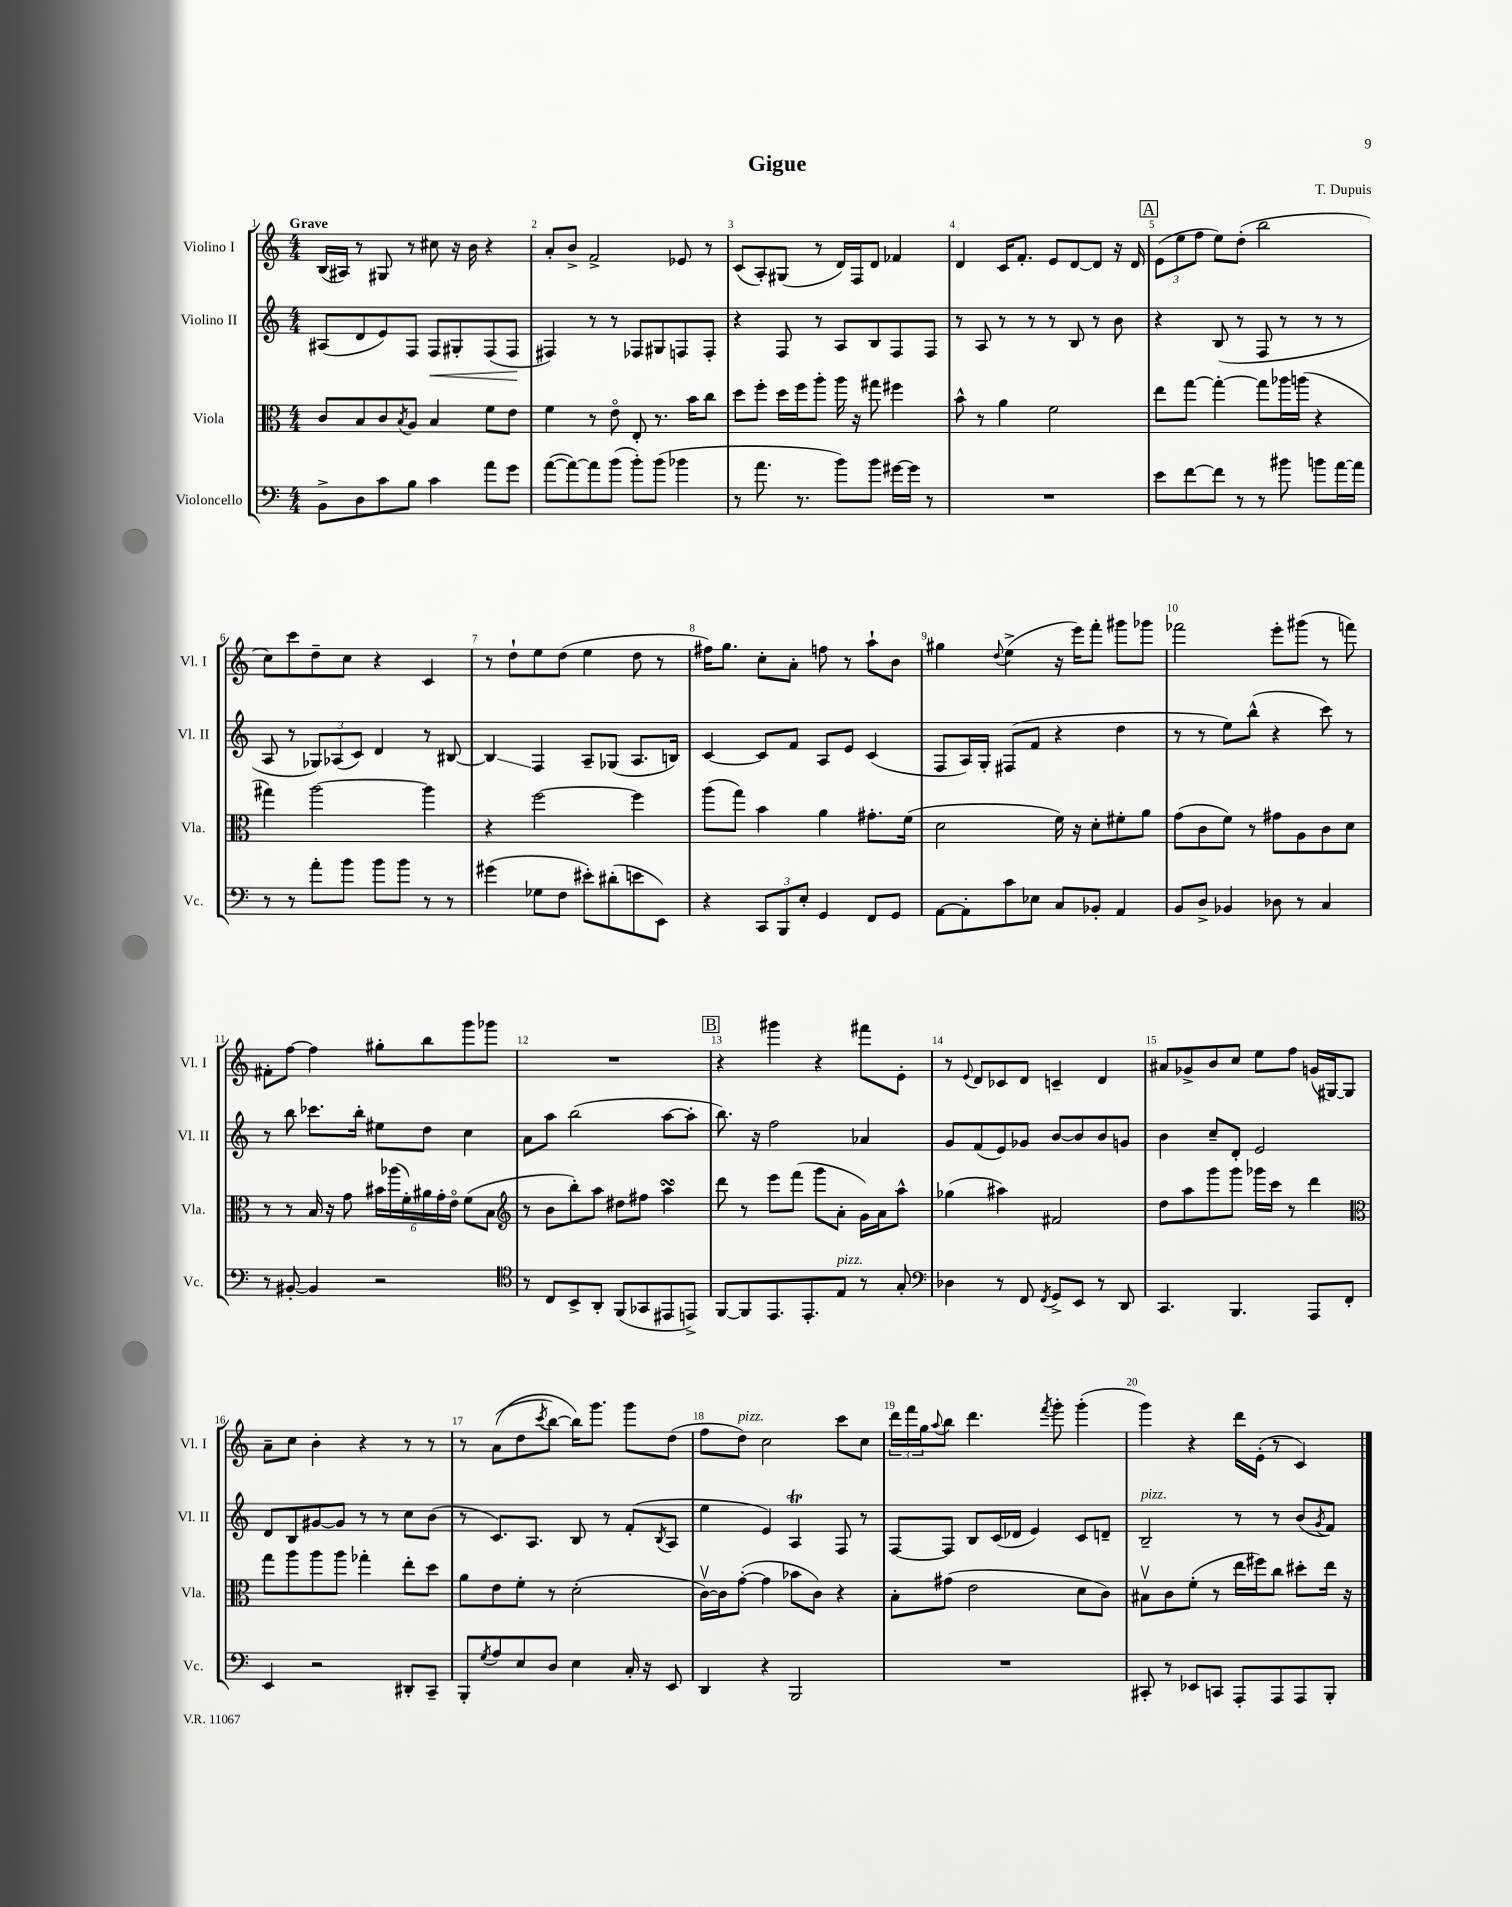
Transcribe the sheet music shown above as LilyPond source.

\header { title = "Gigue" composer = "T. Dupuis" }
<<
\new StaffGroup <<
\new Staff = "s0" \with { instrumentName = "Violino I" shortInstrumentName = "Vl. I" } {
    \clef treble \key c \major \numericTimeSignature \time 4/4 \tempo "Grave"
    b16( ais16) r8 gis8 r8 cis''8 r16 b'16 r4 |
    a'8-. b'8-> f'2-> ees'8 r8 |
    c'8( a8-.) gis8( r8 d'16) f16 d'8 fes'4 |
    d'4 c'16 f'8.-. e'8 d'8~ d'8 r16 d'16 |
    \mark \markup { \box "A" } \tuplet 3/2 { e'8( e''8 f''8 } e''8) d''8-.( b''2 |
    c''8) c'''8 d''8-- c''8 r4 c'4 |
    r8 d''8-! e''8 d''8( e''4 d''8 r8 |
    fis''16) g''8. c''8-. a'8-. f''8 r8 a''8-! b'8 |
    gis''4 \appoggiatura { d''8 } e''4->( r16 e'''16) f'''8-. gis'''8 ges'''8 |
    fes'''2 e'''8-. gis'''8( r8 f'''8) |
    fis'8-. f''8~ f''4 gis''8-. b''8 g'''8 ges'''8 |
    R1 |
    \mark \markup { \box "B" } r4 gis'''4 r4 fis'''8 e'8-. |
    r8 \appoggiatura { e'8 } d'8 ces'8 d'8 c'4-- d'4 |
    ais'8 ges'8-> b'8 c''8 e''8 f''8 g'16( gis16~) gis8 |
    a'8-- c''8 b'4-. r4 r8 r8 |
    r8 a'8(\( d''8 \acciaccatura { c'''8 } b''8~) b''16\) g'''8. g'''8 d''8( |
    f''8 d''8^\markup { \italic "pizz." }) c''2 c'''8 c''8 |
    \tuplet 3/2 { d'''16 f'''16 g''16 } \appoggiatura { a''8 } b''8 d'''4. \acciaccatura { f'''8 } g'''8-. g'''4-.( |
    g'''4) r4 d'''16 e'16-.( r8 c'4) \bar "|." |
}
\new Staff = "s1" \with { instrumentName = "Violino II" shortInstrumentName = "Vl. II" } {
    \clef treble \key c \major \numericTimeSignature \time 4/4
    ais8( d'8 e'8) f8 f8\< gis8-. f8( f8\! |
    fis4) r8 r8 fes8 gis8 f8 f8-. |
    r4 f8 r8 a8 b8 f8 f8 |
    r8 a8 r8 r8 r8 b8 r8 b'8 |
    \mark \markup { \box "A" } r4 b8( r8 f8 r8 r8 r8 |
    a8 r8 \tuplet 3/2 { ges8) aes8( c'8) } d'4 r8 bis8~ |
    bis4\glissando f4 a8-- ges8( a8. b16) |
    c'4~ c'8 f'8 a8 e'8 c'4( |
    f8 a16) g16-. fis8( f'8 r4 d''4 |
    r8 r8 e''8) b''8-^( r4 c'''8) r8 |
    r8 b''8 ces'''8. b''16-. eis''8 d''8 c''4 |
    a'8 a''8 b''2( a''8~ a''8-. |
    \mark \markup { \box "B" } b''8.) r16 f''2 aes'4 |
    g'8 f'8( e'8) ges'8 b'8~ b'8 b'8 g'8 |
    b'4 c''8-- d'8-. e'2 |
    d'8 b8 gis'8~ gis'8 r8 r8 c''8 b'8( |
    r8 c'8.) a8. b8 r8 f'8-.( \acciaccatura { b8 } a8 |
    e''4 e'4) a4\trill f8 r8 |
    f8~ f8 b8 c'16( des'16 e'4) c'8 d'8-- |
    b2--^\markup { \italic "pizz." } r8 r8 b'8( \acciaccatura { g'8 } f'8) \bar "|." |
}
\new Staff = "s2" \with { instrumentName = "Viola" shortInstrumentName = "Vla." } {
    \clef alto \key c \major \numericTimeSignature \time 4/4
    c'8 b8 c'8 \acciaccatura { b8 } a8 b4 f'8 e'8 |
    f'4 r8 e'8\flageolet e8-. r8. b'16 c''8 |
    d''8 f''8-. d''16 f''16 a''8-. a''16 r16 gis''8 fis''4 |
    b'8-^ r8 a'4 f'2 |
    \mark \markup { \box "A" } e''8 g''8~ g''4~-. g''8 aes''16 a''16( r4 |
    gis''4) a''2~ a''4 |
    r4 f''2~ f''4 |
    a''8( g''8) b'4 a'4 gis'8.-. f'16( |
    d'2 f'16) r16 d'8-. fis'8-. a'8 |
    g'8( c'8 f'8) r8 gis'8 a8 c'8 d'8 |
    r8 r8 b16 r16 g'8 \tuplet 6/4 { bis'16 aes''16( f'16-.) ais'16 g'16-. e'16\flageolet } f'8( b8 |
    \clef treble r8 b'8 b''8-.) a''8 dis''8 fis''8 a''4\turn |
    \mark \markup { \box "B" } d'''8 r8 e'''8 f'''8( g'''8 a'8-. g'16) a'16 a''8-^ |
    ges''4( ais''4) fis'2 |
    d''8 a''8 g'''8 g'''8 ges'''16 c'''16 r8 d'''4 |
    \clef alto g''8 a''8 a''8 a''8 ges''4-. e''8-. d''8 |
    a'8 e'8 f'8-. r8 d'2-.( |
    c'16~\upbow) c'16 g'8~-.( g'4 bes'8 c'8) r4 |
    b8-. gis'8( e'2 d'8 c'8) |
    bis8\upbow c'8 f'8-.( r8 e''16 fis''16) c''8 dis''8-. e''16 r16 \bar "|." |
}
\new Staff = "s3" \with { instrumentName = "Violoncello" shortInstrumentName = "Vc." } {
    \clef bass \key c \major \numericTimeSignature \time 4/4
    b,8-> d8 c'8 b8 c'4 a'8 g'8 |
    a'8~( a'8~) a'8 b'8( b'8-.) b'8( bes'4 |
    r8 a'8. r8. b'8) b'8 gis'16~ gis'16 r8 |
    R1 |
    \mark \markup { \box "A" } e'8 f'8~ f'8 r8 r8 bis'8 b'8 a'16~ a'16 |
    r8 r8 a'8-. b'8 b'8 b'8 r8 r8 |
    gis'4( ges8 f8 eis'8-.) dis'8-.( e'8 e,8) |
    r4 \tuplet 3/2 { c,8 b,,8 e8-. } g,4 f,8 g,8 |
    a,8~ a,8-. c'8 ees8 c8 bes,8-. a,4 |
    b,8 d8-> bes,4 des8 r8 c4 |
    r8 bis,8~-. bis,4 r2 |
    \clef tenor r8 c8 b,8-> a,8-. f,8( ges,8 eis,8 e,8->) |
    \mark \markup { \box "B" } f,8~ f,8 e,8. e,8.-. e8^\markup { \italic "pizz." } r8 g8-. |
    \clef bass des4 r8 f,8 \acciaccatura { f,8 } g,8-> e,8 r8 d,8 |
    c,4. b,,4. a,,8 f,8-. |
    e,4 r2 dis,8-. c,8-- |
    b,,8-. \acciaccatura { g8 } a8 e8 d8 e4 c16-. r16 e,8 |
    d,4 r4 b,,2 |
    R1 |
    cis,8-. r8 ees,8 c,8 a,,8-. a,,8 a,,8 b,,8-. \bar "|." |
}
>>
>>
\layout { \context { \Score \override BarNumber.break-visibility = ##(#f #t #t) barNumberVisibility = #all-bar-numbers-visible } }
